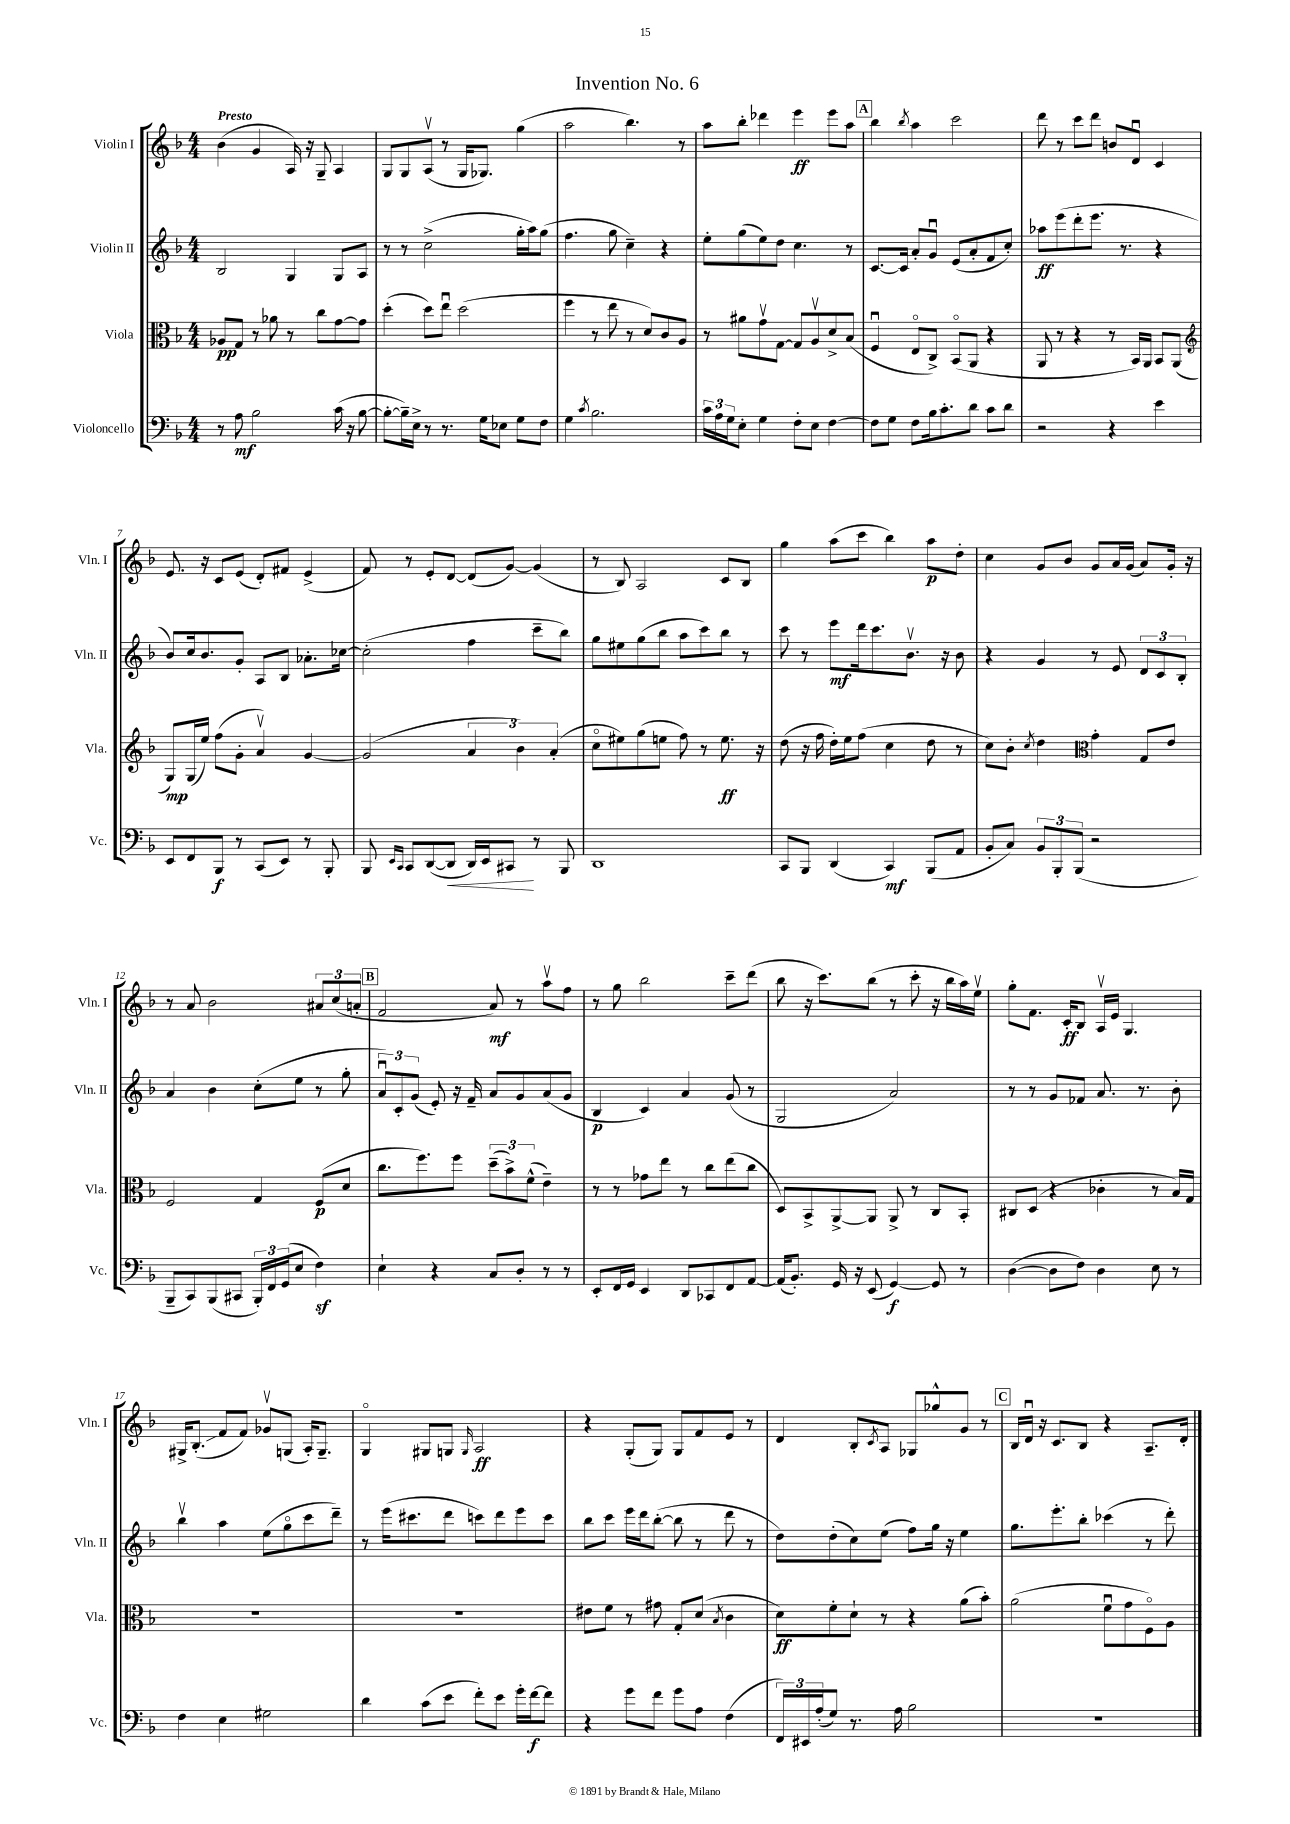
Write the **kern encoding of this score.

**kern	**kern	**kern	**kern
*staff4	*staff3	*staff2	*staff1
*clefF4	*clefC3	*clefG2	*clefG2
*k[b-]	*k[b-]	*k[b-]	*k[b-]
*M4/4	*M4/4	*M4/4	*M4/4
8r	8A-/L	2B-/	(4b-\
8A\	8G/J	.	.
2B-\	8r	.	4g/
.	8a-\	.	.
.	8r	4G/	16A/)
.	.	.	16r
.	8cc\L	.	8G~/
(16c\	[8g\	8G/L	4A/
16r	.	.	.
[8B-\	8g\]J	8A/J	.
=	=	=	=
8B-'\_L	(4dd'\	8r	8G/L
16B-~\]L)	.	8r	8G/
16E^\JJ	.	.	.
8r	8dd\L)	(2cc^\	(8Av/J
8.r	8eeu\J	.	8r
.	(2dd\	.	16G/LK
16G\LK	.	.	8.G-/J)
8E-\J	.	.	.
8G\L	.	16gg'\LL	(4gg\
.	.	16aa\J)	.
8F\J	.	(8gg\J	.
=	=	=	=
4G\	4ff\	4.ff\	2aa\
8qc/	.	.	.
2.B-\	8r	.	.
.	8ee\	8gg\	.
.	8r	4cc~\)	4.bb-\)
.	8d/L)	.	.
.	8c/	4r	.
.	8A/J	.	8r
=	=	=	=
24c\LL	8r	8ee'\L	8aa\L
24A\	.	.	.
24G\J	.	.	.
8E'\J	8a#\L	(8gg\	8bb-'\J
4G\	8gv\	8ee\)	4ddd-\
.	[8G\J	8dd\J	.
8F'\L	8G/]L	4.cc\	4eee\
8E\J	8Av/	.	.
[4F\	8d^/	.	8eee\L
.	(8B-/J	8r	8aa\J
=	=	=	=
8F\]L	4Fu/	[8.c/L	4bb-\
8G\J	.	.	.
.	.	16c/]Jk	.
.	.	.	8qbb-/
8F\L	8Eo/L	8a'/L	4aa\
16B-\k	8C^/J)	8gu/J	.
8.c'\	.	.	.
.	(8BB-o/L	(8e/L	2ccc\
8d\J	8AA/J	8a'/	.
8c\L	4r	8f/	.
8d\J	.	8cc'/J)	.
=	=	=	=
2r	8AA/	8aa-\L	8ddd\
.	8r	(8eee\	8r
.	4r	8ddd'\	8ccc\L
.	.	8.eee\J	8ddd\J
4r	8r	.	8b/L
.	.	8.r	.
.	16BB-/LL)	.	8du/J
.	16AA/JJ	.	.
4e\	8BB-/L	4r	4c/
.	(8AA/J	.	.
=	=	=	=
*	*clefG2	*	*
8EE/L	8G/L)	8b-/L)	8.e/
8FF/	(16G/L	16cc/k	.
.	16ee/JJ)	8.b-/	16r
8BBB-/J	(8ff\L	.	8c/L
8r	8g'\J	8g'/J	(8e/J
(8CC/L	4av/)	8A/L	8d'/L)
8EE/J)	.	8B-/J	8f#/J
8r	[4g/	8.a-'\L	(4e^/
8BBB-'/	.	.	.
.	.	[16cc-\Jk	.
=	=	=	=
8BBB-/	(2g/]	(2cc-'\]	8f/)
16qqEE/LL	.	.	.
16qqCC/JJ	.	.	.
8CC/L	.	.	8r
([8DD/	.	.	8e'/L
8DD/]J	.	.	[8d/J
16DD/LL)	6a/	4ff\	(8d/]L
16EE/J	.	.	.
8CC#/J	.	.	[8g/J)
.	6b-\)	.	.
8r	.	8ccc~\L	(4g/]
.	(6a'/	.	.
8BBB-/	.	8bb-\J)	.
=	=	=	=
1DD	8cco\L	8gg\L	8r
.	8ee#\)	8ee#\	8B-/)
.	(8gg\	(8gg\	2A/
.	8ee\J	8bb-\J	.
.	8ff\)	8aa\L	.
.	8r	8ccc\)	.
.	8.ee\	8bb-\J	8c/L
.	.	8r	8B-/J
.	16r	.	.
=	=	=	=
8CC/L	(8dd\	8ccc\	4gg\
8BBB-/J	16r	8r	.
.	16ff\	.	.
(4DD/	16dd'\LL)	8eee\L	(8aa\L
.	16ee\J	.	.
.	(8ff\J	16ddd\k	8ccc\J
.	.	8.ccc\	.
4CC/)	4cc\	.	4bb-\)
.	.	8.b-v\J	.
(8BBB-/L	8dd\	.	8aa\L
.	.	16r	.
8AA/J	8r	8b-\	8dd'\J
=	=	=	=
8BB-'/L	8cc\L)	4r	4cc\
8C/J)	8b-'\J	.	.
.	8qcc/	.	.
12BB-/L	4dd\	4g/	8g/L
12BBB-'/	.	.	.
.	.	.	8b-/J
(12BBB-/J	.	.	.
*	*clefC3	*	*
2r	4g'\	8r	8g/L
.	.	8e/	16a/L
.	.	.	(16g/JJ
.	8G/L	12d/L	8a/L)
.	.	12c/	.
.	8e/J	.	16g'/Jk
.	.	12B-'/J	.
.	.	.	16r
=	=	=	=
8BBB-~/L	2F/	4a/	8r
8CC/)	.	.	8a/
(8BBB-/	.	4b-\	2b-\
8CC#/J	.	.	.
24BBB-'/LL)	4G/	(8cc'\L	.
24FF/	.	.	.
(24GG/J	.	.	.
8E/J	.	8ee\J	.
4F\)	(8F/L	8r	12a#/L
.	.	.	(12cc/
.	8d/J	8gg'\	.
.	.	.	12a'/J
=	=	=	=
4E`\	8.cc\L	12au/L)	2f/
.	.	12c'/	.
.	.	(12g/J	.
.	8.ff\)	.	.
4r	.	8e'/)	.
.	8ff\J	16r	.
.	.	16f~/	.
8C/L	(12dd~\L	8a/L	8a/)
.	12b-^\)	.	.
8D'/J	.	8g/	8r
.	(12f^^\J	.	.
8r	4e~\)	(8a/	8aav\L
8r	.	8g/J	8ff\J
=	=	=	=
8EE'/L	8r	4B-/	8r
16FF/L	8r	.	8gg\
16GG/JJ	.	.	.
4EE/	8g-\L	4c/)	2bb-\
.	8ee\J	.	.
8DD/L	8r	4a/	.
8CC-/	8cc\L	.	.
8FF/	(8ee\	(8g/	8ccc~\L
[8AA/J	8cc\J	8r	(8ddd\J
=	=	=	=
(16AA/]LK	8D/L)	2G/	8bb-\
8.BB-'/J)	.	.	.
.	8BB-^/	.	16r
.	.	.	8.ccc\L)
16GG/	[8AA^/	.	.
16r	.	.	.
(8EE/	8AA/]J	.	(8bb-\J
[4GG/)	8AA^/	2a/)	8r
.	8r	.	8ccc'\
8GG/]	8C/L	.	16r
.	.	.	16bb-\LL
8r	8BB-'/J	.	16aa\)
.	.	.	16eev\JJ
=	=	=	=
([4D\	8C#/L	8r	8gg'\L
.	(8D/J	8r	8.f\J
8D\]L	4r	8g/L	.
.	.	.	16c'/LK
8F\J)	.	8f-/J	8B-/J
4D\	4c-'\	8.a/	16Av/LL
.	.	.	16e/JJ
.	.	.	4.G/
.	.	8.r	.
8E\	8r	.	.
8r	16B-/LL)	8b-'\	.
.	16G/JJ	.	.
=	=	=	=
4F\	1r	4bb-v\	16G#^/LK
.	.	.	(8.B-'/J
4E\	.	4aa\	8f/L
.	.	.	8f/J)
2G#\	.	(8ee\L	8g-v/L
.	.	8ggo\	(8G/J
.	.	8ccc\	16A'/LK)
.	.	.	8.G~/J
.	.	8ddd~\J)	.
=	=	=	=
4d\	1r	8r	4Go/
.	.	(16eee\LK	.
.	.	8.ccc#\	.
(8c\L	.	.	8G#/L
8e\J	.	8ddd\J	8G/J
.	.	.	16qqG/
8f'\L)	.	8ccc\L)	2A/
8e\J	.	8ddd\	.
16g'\LL	.	8eee\	.
[16f\J	.	.	.
8f\]J	.	8ccc\J	.
=	=	=	=
4r	8e#\L	8bb-\L	4r
.	8f\J	8ccc\J	.
8g\L	8r	16eee\LL	(8G'/L
.	.	16ddd\J	.
8f\J	8g#\	([8bb-'\J	8G/J)
8g\L	8G'/L	8bb-\]	8G/L
8A\J	(8d/J	8r	8f/
.	8qB-/	.	.
(4F\	4c\	8ddd\	8e/J
.	.	8r	8r
=	=	=	=
24FF/LL)	8d\L)	8dd\L)	4d/
24EE#/	.	.	.
(24A'/J	.	.	.
8G/J)	8f'\	(8dd'\	.
8.r	8d`\J	8cc\)	8B-'/L
.	.	.	8qc/
.	8r	(8ee\J	8A/J
16A\	.	.	.
2B-\	4r	8ff\L)	8G-/L
.	.	16gg\Jk	8gg-^^/
.	.	16r	.
.	(8a\L	4ee\	8g/J
.	8b-'\J)	.	8r
=	=	=	=
1r	(2a\	8.gg\L	16B-/LL
.	.	.	16du/JJ
.	.	.	16r
.	.	8.eee'\	8.c/L
.	.	8bb-'\J	8B-/J
.	8fu\L	(4ccc-\	4r
.	8g\	.	.
.	8Fo\)	8r	8.A~/L
.	8A\J	8ddd'\)	.
.	.	.	16d'/Jk
==	==	==	==
*-	*-	*-	*-
